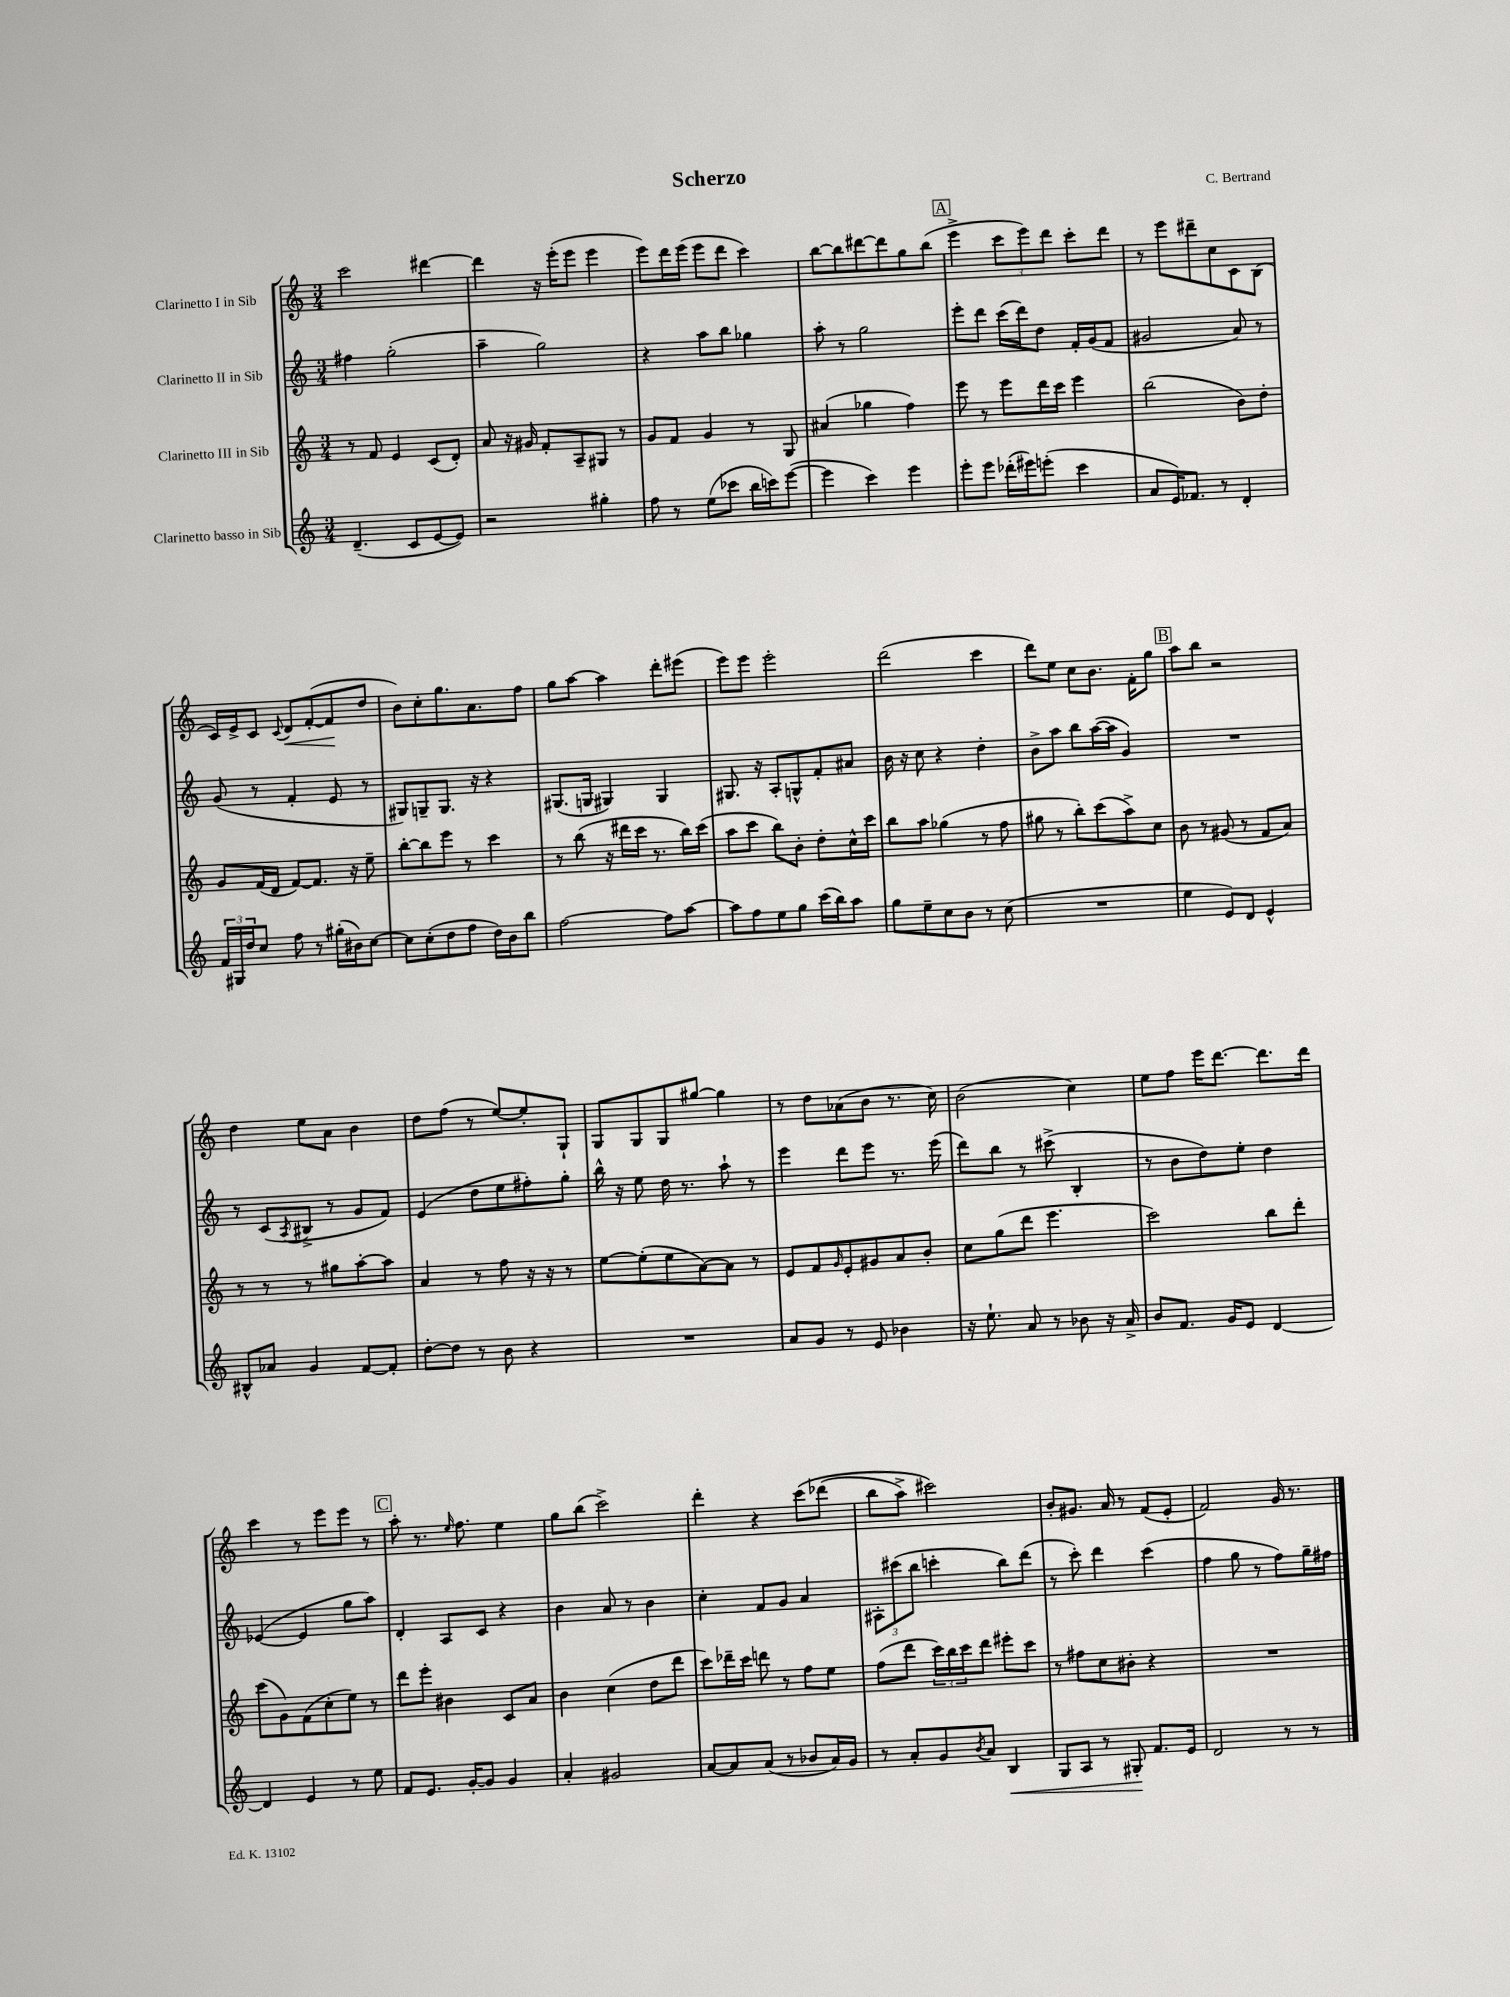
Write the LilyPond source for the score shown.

\header { title = "Scherzo" composer = "C. Bertrand" }
<<
\new StaffGroup <<
\new Staff = "s0" \with { instrumentName = "Clarinetto I in Sib" } {
    \clef treble \key c \major \numericTimeSignature \time 3/4
    c'''2 dis'''4~ |
    dis'''4 r16 e'''16-.( e'''8 e'''4 |
    e'''8) d'''16 e'''16( e'''8 d'''8 c'''4) |
    b''8~ b''8 dis'''8~ dis'''8 g''8 b''8( |
    \mark \markup { \box "A" } e'''4-> \tuplet 3/2 { c'''8 e'''8) d'''8 } c'''8-. d'''8 |
    r8 e'''8 dis'''8-- c''8 c'8 b8( |
    c'16) e'16-> c'8 \appoggiatura { c'8 } d'8\< f'8~-.( f'8\! d''8 |
    b'8) c''8-. g''8. a'8. f''8 |
    g''8 a''8~ a''4 d'''8-. eis'''8( |
    e'''8) e'''8 e'''2-. |
    d'''2( c'''4 |
    d'''8) e''8 c''8 b'8. f'16-. g''8 |
    \mark \markup { \box "B" } a''8 b''8 r2 |
    d''4 e''8 a'8 b'4 |
    d''8 f''8( r8 e''8~) e''8-. g8-! |
    g8 g8 g8 gis''8~ gis''4 |
    r8 d''8 aes'8( b'8 r8. c''16) |
    b'2( c''4) |
    e''8 f''8 e'''16 d'''8.~ d'''8. d'''16 |
    c'''4 r8 e'''8 e'''8 r8 |
    \mark \markup { \box "C" } a''8-. r8. \grace { e''16 } f''8. e''4 |
    g''8 b''8( c'''2->) |
    d'''4-. r4 c'''8\( des'''8( |
    b''8 a''8->) cis'''2\) |
    b'8-. gis'8. a'16 r8 f'8( e'8-. |
    f'2) g'16 r8. \bar "|." |
}
\new Staff = "s1" \with { instrumentName = "Clarinetto II in Sib" } {
    \clef treble \key c \major \numericTimeSignature \time 3/4
    fis''4 g''2-.( |
    a''4-- g''2) |
    r4 a''8 b''8 ges''4 |
    a''8-. r8 g''2 |
    \mark \markup { \box "A" } e'''8-. d'''8 c'''16( d'''16) d''8 f'16-. g'16( f'8 |
    gis'2 a'8) r8 |
    g'8( r8 f'4-. e'8 r8 |
    gis8) g8-- g8. r16 r4 |
    gis8.( g16 gis4) gis4 |
    gis8. r16 a8-. g8-^ f'8-. ais'8 |
    b'16 r16 c''8 r4 d''4-. |
    b'8-> a''8 b''8 a''16~( a''16 g'4) |
    \mark \markup { \box "B" } R2. |
    r8 c'8( \acciaccatura { a8 } bis8-> r8 g'8 f'8) |
    e'4( d''8 e''8 fis''8-.) g''8-. |
    b''16-^ r16 e''8 d''16 r8. a''8-! r8 |
    e'''4 d'''8 e'''8 r8. e'''16( |
    d'''8) b''8 r8 cis'''8->( b4-. |
    r8 b'8 d''8) e''8-. d''4 |
    ees'4~( ees'4 g''8 a''8) |
    \mark \markup { \box "C" } d'4-. a8 c'8 r4 |
    b'4 a'8 r8 b'4 |
    c''4-. f'8 g'8 a'4 |
    \tuplet 3/2 { ais8-. cis'''8( b''8 } c'''4-. b''8) d'''8( |
    r8 c'''8-.) d'''4 c'''4( |
    f''4 g''8 r8 f''8) g''16-- fis''16 \bar "|." |
}
\new Staff = "s2" \with { instrumentName = "Clarinetto III in Sib" } {
    \clef treble \key c \major \numericTimeSignature \time 3/4
    r8 f'8 e'4 c'8( d'8-.) |
    a'8 r16 gis'16 f'8-. a8-- gis8 r8 |
    g'8 f'8 g'4 r8 g8 |
    ais'4( ges''4 f''4) |
    \mark \markup { \box "A" } e'''8 r8 e'''8 d'''16 c'''16 e'''4 |
    b''2( b'8) d''8-. |
    g'8 f'16( d'16 f'8~) f'8. r16 e''8-- |
    b''8~-. b''8 e'''8 r8 c'''4 |
    r8 b''8( r16 dis'''16 c'''16 r8. b''16) c'''16( |
    a''8 c'''8 b''8) b'8-. d''8-. c''16-^ c'''16 |
    b''8 a''8 ges''4( r8 f''8 |
    gis''8 r8 b''8-.) c'''8( a''8->) c''8 |
    \mark \markup { \box "B" } b'8 r8 gis'8( r8 f'8 a'8) |
    r8 r8 r8 gis''8 a''8~-. a''8 |
    a'4 r8 f''8 r16 r16 r8 |
    e''8~ e''8-.( e''8 a'8~) a'8 r8 |
    e'8 f'8 \grace { g'16 } e'8-. gis'8 a'8 b'8-. |
    c''8 g''8( d'''8 e'''4. |
    c'''2) b''8 d'''8-. |
    c'''8( g'8) f'8( c''8-. e''8) r8 |
    \mark \markup { \box "C" } d'''8 e'''8-. bis'4 c'8 a'8 |
    b'4 c''4( d''8 d'''8 |
    c'''8) des'''16-- c'''16 d'''8 r8 f''8 e''8 |
    f''8( d'''8 \tuplet 3/2 { c'''16) b''16 c'''16 } d'''8 eis'''8-. c'''8 |
    r8 fis''8 c''8 bis'8-. r4 |
    R2. \bar "|." |
}
\new Staff = "s3" \with { instrumentName = "Clarinetto basso in Sib" } {
    \clef treble \key c \major \numericTimeSignature \time 3/4
    d'4.--( c'8 e'8~ e'8) |
    r2 gis''4-. |
    f''8 r8 e''8( ces'''8 b''16 c'''16) e'''8~( |
    e'''4 c'''4) e'''4 |
    \mark \markup { \box "A" } e'''8-. e'''8 des'''16-.( eis'''16) e'''8-.( c'''4 |
    a'8 e'16) fes'8. r8 d'4-. |
    \tuplet 3/2 { f'16 gis16 d''16 } c''8 f''8 r8 gis''16-.( bis'16) c''8~ |
    c''8 c''8-.( d''8 f''8 d''16) b'16 b''8 |
    f''2~ f''8 a''8~ |
    a''8 f''8 e''8 g''8 c'''16( b''16) a''8 |
    g''8 e''8-- c''8 b'8 r8 c''8( |
    R2. |
    \mark \markup { \box "B" } e''4 e'8) d'8 e'4-^ |
    bis8-^ aes'8 g'4 f'8~ f'8-. |
    d''8~-. d''8 r8 b'8 r4 |
    R2. |
    a'8 g'8 r8 e'8 bes'4 |
    r16 e''8.-! a'8 r8 bes'8 r16 a'16-> |
    b'8 f'8. g'16 e'8 d'4~ |
    d'4 e'4 r8 e''8 |
    \mark \markup { \box "C" } f'8 e'8. g'16~-. g'8 g'4 |
    a'4-. gis'2 |
    a'8~ a'8 a'8( r8 bes'8 a'16) g'16 |
    r8 a'8-. g'8 \acciaccatura { b'8 } a'8 b4\< |
    g8 a8 r8 gis8-.\! f'8. e'16 |
    d'2 r8 r8 \bar "|." |
}
>>
>>
\layout { \context { \Score \remove "Bar_number_engraver" } }
